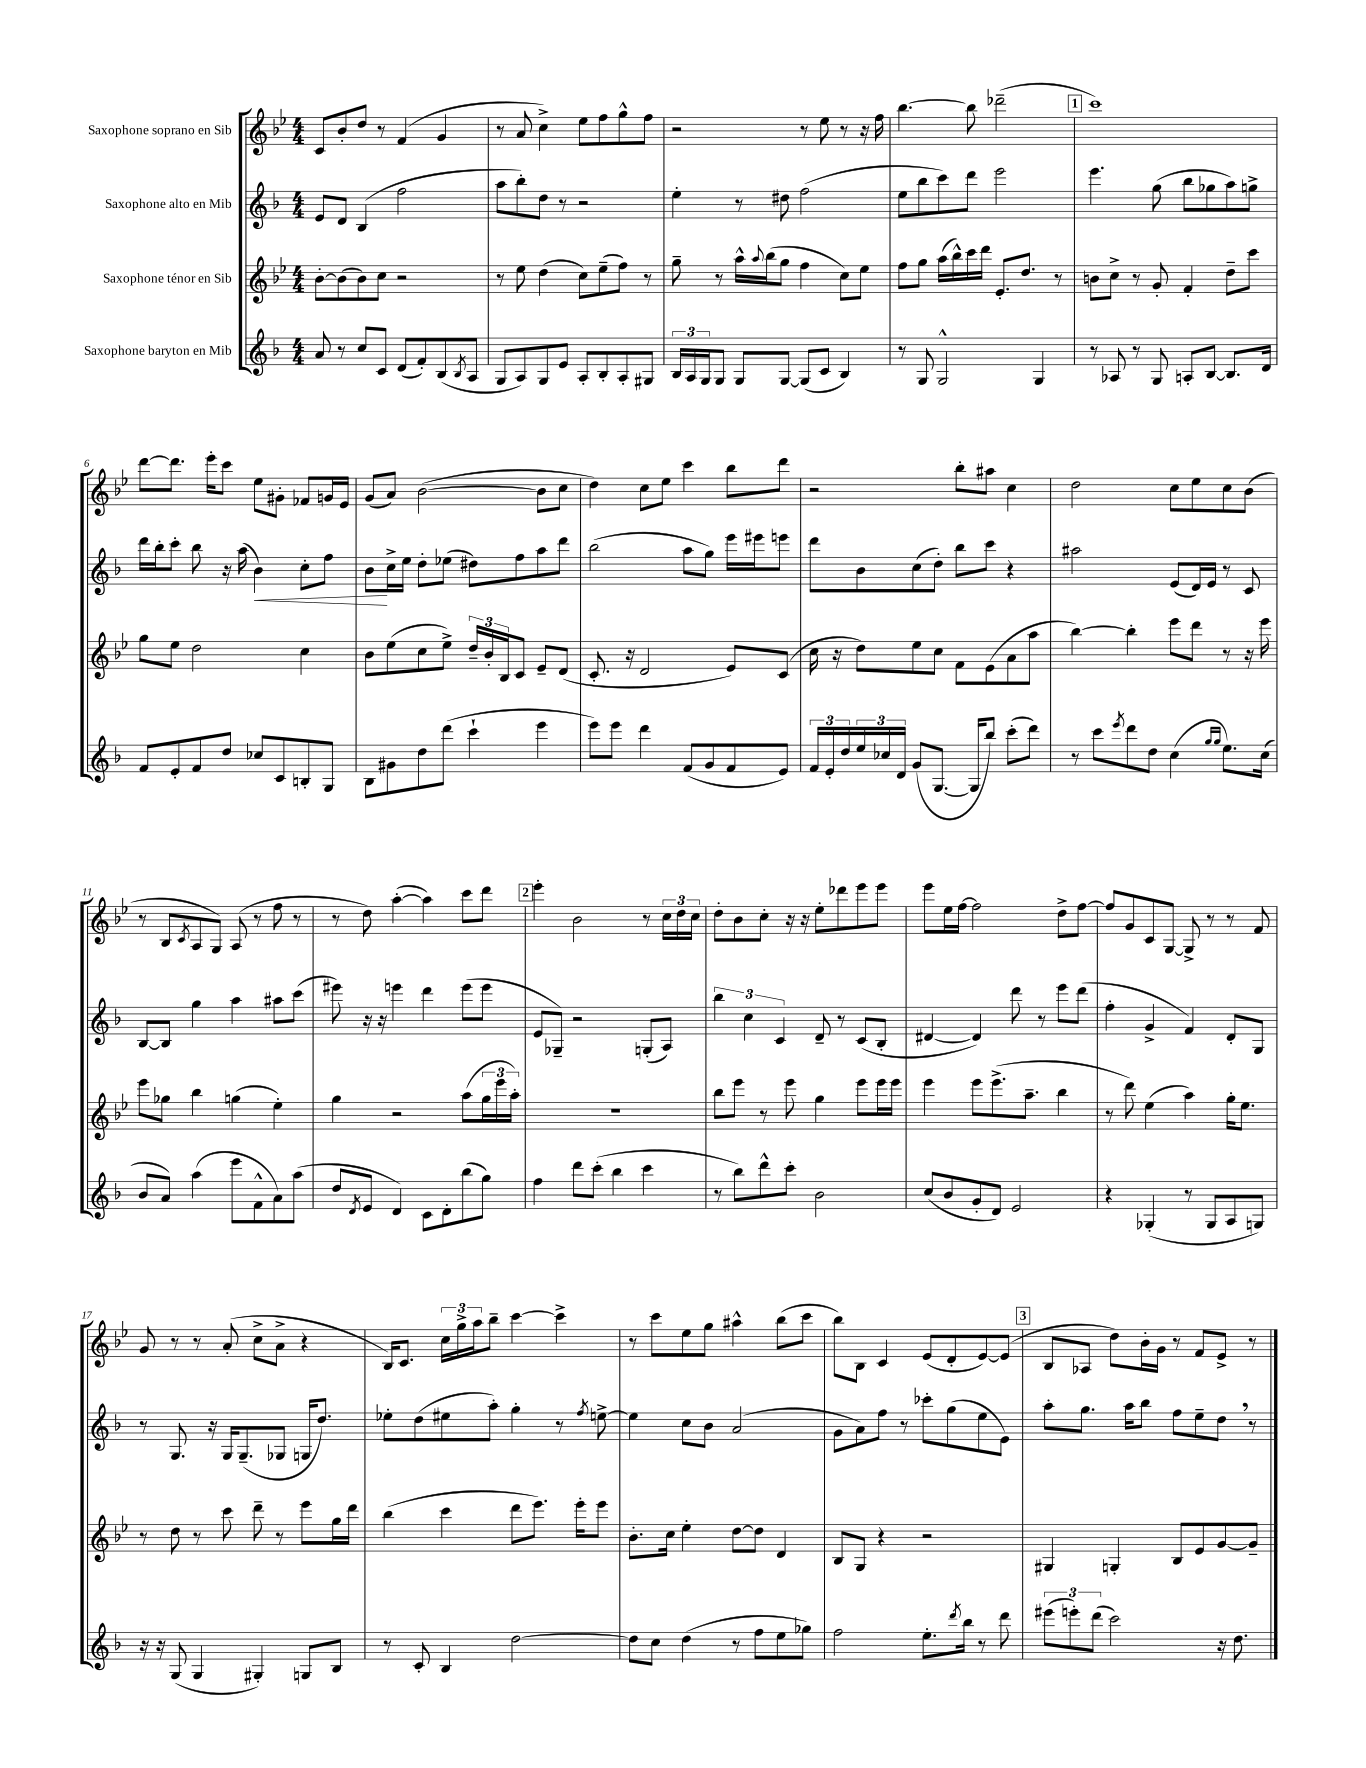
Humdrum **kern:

**kern	**kern	**kern	**dynam	**kern
*part4	*part3	*part2	*part2	*part1
*staff4	*staff3	*staff2	*staff2	*staff1
*I"Saxophone baryton en Mib	*I"Saxophone ténor en Sib	*I"Saxophone alto en Mib	*	*I"Saxophone soprano en Sib
*clefG2	*clefG2	*clefG2	*	*clefG2
*k[b-]	*k[b-e-]	*k[b-]	*	*k[b-e-]
*M4/4	*M4/4	*M4/4	*	*M4/4
=1	=1	=1	=1	=1
8a/	[8b-'\L	8e/L	.	8c/L
8r	(8b-\]	8d/J	.	8b-'/
8cc/L	8b-\)	(4B-/	.	8dd/J
8c/J	8cc\J	.	.	8r
(8d/L	2r	2ff\	.	(4f/
8f'/)	.	.	.	.
(8B-/	.	.	.	4g/
8qB-/	.	.	.	.
8A/J	.	.	.	.
=2	=2	=2	=2	=2
8G/L	8r	8aa\L	.	8r
8A/)	8ee-\	8bb-'\)	.	8a/
8G/	(4dd\	8dd\J	.	4cc^\)
8e/J	.	8r	.	.
8A'/L	8cc\L)	2r	.	8ee-\L
8B-'/	(8ee-~\	.	.	8ff\
8A'/	8ff\J)	.	.	8gg^^\
8G#X/J	8r	.	.	8ff\J
=3	=3	=3	=3	=3
24B-/LL	8gg~\	4ee'\	.	2r
24A/	.	.	.	.
24G/J	.	.	.	.
8G/J	8r	.	.	.
8G/L	16aa^^\LL	8r	.	.
.	8qqaa/	.	.	.
.	(16bb-\J	.	.	.
[8G/J	8gg\J	8dd#X\	.	.
(8G/L]	4ff\	(2ff\	.	8r
8c/J	.	.	.	8ee-\
4B-/)	8cc\L)	.	.	8r
.	8ee-\J	.	.	16r
.	.	.	.	16ff\
=4	=4	=4	=4	=4
8r	8ff\L	8ee\L	.	[4.bb-\
8G/	8gg\J	8bb-\	.	.
2G^^/	(16aa\LL	8ccc\)	.	.
.	16bb-^^\)	.	.	.
.	16ccc\	8ddd\J	.	8bb-\]
.	16ddd\JJ	.	.	.
.	8.e-'/L	2eee\	.	(2ddd-X~\
.	8.dd/J	.	.	.
4G/	.	.	.	.
.	8r	.	.	.
!!LO:REH:place=s1:t=1
=5	=5	=5	=5	=5
8r	8bn\L	4.eee\	.	1ccc)
8A-X/	8cc^\J	.	.	.
8r	8r	.	.	.
8G/	8g'/	(8gg\	.	.
8An'/L	4f'/	8bb-\L	.	.
[8B-/J	.	8gg-X\	.	.
8.B-/L]	8dd~\L	8aa\)	.	.
.	8ccc\J	8ggn^\J	.	.
16d/Jk	.	.	.	.
!!LO:LB:g=z
=6	=6	=6	=6	=6
8f/L	8gg\L	16ddd\LL	.	[8ddd\L
.	.	16bb-'\J	.	.
8e'/	8ee-\J	8ccc'\J	.	8.ddd\J]
8f/	2dd\	8bb-\	.	.
.	.	.	.	16eee-'\KL
8dd/J	.	16r	.	8ccc\J
.	.	(16aa\	.	.
!	!	!	!LO:HP:b	!
8cc-X/L	.	4b-\)	<	8ee-\L
8c/	.	.	.	8g#X'\J
8Bn'/	4cc\	8cc'\L	.	8f-X/L
8G/J	.	8ff\J	.	16gn/L
.	.	.	.	16e-/JJ
=7	=7	=7	=7	=7
8B-\L	8b-\L	8b-\L	.	(8g/L
8g#X\	(8ee-\	16cc^\L	[	8a/J)
.	.	16ee\JJ	.	.
8dd\	8cc\	8dd'\L	.	([2b-\
(8ddd\J	8ee-^\J)	(8ee-X\J	.	.
4ccc`\	24dd~/LL	8dd#X\L)	.	.
.	24b-'/	.	.	.
.	24B-/J	.	.	.
.	8c/J	8ff\	.	.
4eee\	8e-~/L	8aa\	.	8b-\L]
.	(8d/J	8ddd\J	.	8cc\J
=8	=8	=8	=8	=8
8eee\L)	8.c'/	(2bb-\	.	4dd\)
8eee\J	.	.	.	.
.	16r	.	.	.
4ddd\	2d/	.	.	8cc\L
.	.	.	.	8ee-\J
(8f/L	.	8aa\L	.	4ccc\
8g/	.	8gg\J)	.	.
8f/	8e-/L)	16eee\LL	.	8bb-\L
.	.	16eee#X\J	.	.
8e/J)	(8c/J	8eeen\J	.	8ddd\J
=9	=9	=9	=9	=9
24f/LL	16cc\	8ddd\L	.	2r
24e'/	.	.	.	.
.	16r	.	.	.
24dd/	.	.	.	.
24ee/	8dd\L)	8b-\	.	.
24cc-X/	.	.	.	.
24d/JJ	.	.	.	.
(8g/L	8ee-\	(8cc\	.	.
[8.G/J	8cc\J	8dd'\J)	.	.
.	8f\L	8bb-\L	.	8bb-'\L
16G/KL]	.	.	.	.
8bb-/J)	(8e-\	8ccc\J	.	8aa#X\J
(8ccc'\L	8a\	4r	.	4cc\
8ddd\J)	8aa\J	.	.	.
=10	=10	=10	=10	=10
8r	[4bb-\)	2aa#X\	.	2dd\
8ccc\L	.	.	.	.
8qeee/	.	.	.	.
8ddd\	4bb-'\]	.	.	.
8dd\J	.	.	.	.
(4cc\	8eee-\L	(8e/L	.	8cc\L
.	8ddd\J	16d/L)	.	8ee-\
.	.	16e/JJ	.	.
16qqgg/LL	.	.	.	.
16qqgg/JJ	.	.	.	.
8.ee\L)	8r	8r	.	8cc\
.	16r	8c/	.	(8b-\J
(16cc\Jk	16eee-\	.	.	.
!!LO:LB:g=z
=11	=11	=11	=11	=11
8b-/L	8eee-\L	[8B-/L	.	8r
8a/J)	8gg-X\J	8B-/J]	.	8B-/L
.	.	.	.	8qc/
(4aa\	4bb-\	4gg\	.	8A/
.	.	.	.	8G/J)
8eee\L	(4ggn\	4aa\	.	(8A/
8f^^\	.	.	.	8r
8a\)	4ee-'\)	8aa#X\L	.	8ff\
(8aa\J	.	(8ccc\J	.	8r
=12	=12	=12	=12	=12
8dd/L	4gg\	8eee#X\)	.	8r
8qd/	.	.	.	.
8e/J	.	16r	.	8dd\)
.	.	16r	.	.
4d/)	2r	4eeen\	.	([4aa'\
8c\L	.	4ddd\	.	4aa\])
8d'\	.	.	.	.
(8bb-\	(8aa\L	(8eee\L	.	8ccc\L
8gg\J)	24gg\L	8eee\J	.	8ddd\J
.	24eee-\	.	.	.
.	24aa'\JJ)	.	.	.
!!LO:REH:place=s1:t=2
=13	=13	=13	=13	=13
4ff\	1r	8e/L	.	4eee-'\
.	.	8G-X~/J)	.	.
8ddd\L	.	2r	.	2b-\
(8ccc'\J	.	.	.	.
4bb-\	.	.	.	.
4ccc\	.	(8Gn'/L	.	8r
.	.	8A/J)	.	24cc\LL
.	.	.	.	24dd\
.	.	.	.	24cc\JJ
=14	=14	=14	=14	=14
8r	8bb-\L	6bb-\	.	8dd'\L
8bb-\L)	8eee-\J	.	.	8b-\
.	.	6cc\	.	.
8ddd^^\	8r	.	.	8cc'\J
.	.	6c/	.	.
8ccc'\J	8eee-\	.	.	16r
.	.	.	.	16r
2b-\	4gg\	8d~/	.	8ee-'\L
.	.	8r	.	8ddd-X\
.	8eee-\L	(8c/L	.	8eee-\
.	16eee-\L	8B-'/J	.	8eee-\J
.	16eee-\JJ	.	.	.
=15	=15	=15	=15	=15
(8cc/L	4eee-\	[4d#X/	.	8eee-\L
8b-/	.	.	.	16ee-\L
.	.	.	.	[16ff\JJ
8g'/	8eee-\L	4d#/])	.	2ff\]
8d/J)	(8.eee-^\	.	.	.
2e/	.	8ddd\	.	.
.	8.aa~\J	.	.	.
.	.	8r	.	.
.	4bb-\	8eee\L	.	8dd^\L
.	.	(8ddd\J	.	[8ff\J
=16	=16	=16	=16	=16
4r	8r	4ff'\	.	8ff/L]
.	8ddd\)	.	.	8g/
(4G-X'/	(4ee-\	4g^/	.	8c/
.	.	.	.	[8G/J
8r	4aa\)	4f/)	.	8G^/]
8G-/L	.	.	.	8r
8A/	16gg'\KL	8d'/L	.	8r
.	8.ee-\J	.	.	.
8Gn/J)	.	8G/J	.	8f/
!!LO:LB:g=z
=17	=17	=17	=17	=17
16r	8r	8r	.	8g/
16r	.	.	.	.
(8G/	8dd\	8.G/	.	8r
4G/	8r	.	.	8r
.	.	16r	.	.
.	8ccc\	16G/KL	.	(8a'/
.	.	(8.G~/	.	.
4G#X'/)	8ddd~\	.	.	8cc^\L
.	8r	8G-X/J	.	8a^\J
8Gn/L	8eee-\L	16Gn/KL	.	4r
.	.	8.dd/J)	.	.
8B-/J	16gg\L	.	.	.
.	16ddd\JJ	.	.	.
=18	=18	=18	=18	=18
8r	(4bb-\	8ee-X'\L	.	16B-/KL)
.	.	.	.	8.c/J
8c'/	.	(8dd\	.	.
4B-/	4ccc\	8ee#X\	.	24cc\LL
.	.	.	.	24gg^\
.	.	.	.	24aa\J
.	.	8aa'\J)	.	8bb-~\J
[2dd\	8ddd\L	4gg'\	.	[4ccc\
.	8.eee-\J)	.	.	.
.	.	8r	.	4ccc^\]
.	16eee-'\KL	.	.	.
.	.	8qff/	.	.
.	8eee-\J	[8een^\	.	.
=19	=19	=19	=19	=19
8dd\L]	8.b-'\L	4ee\]	.	8r
8cc\J	.	.	.	8ccc\L
.	16cc\Jk	.	.	.
(4dd\	4ee-'\	8cc\L	.	8ee-\
.	.	8b-\J	.	8gg\J
8r	[8dd\L	(2a/	.	4aa#X^^\
8ff\L	8dd\J]	.	.	.
8ee\	4d/	.	.	(8bb-\L
8gg-X\J)	.	.	.	8ccc\J
=20	=20	=20	=20	=20
2ff\	8B-/L	8g\L	.	8bb-\L)
.	8G/J	8a\)	.	8B-\J
.	4r	8ff\J	.	4c/
.	.	8r	.	.
8.ee'\L	2r	8ccc-X'\L	.	(8e-/L
.	.	(8gg\	.	8d'/
8qddd/	.	.	.	.
16bb-\Jk	.	.	.	.
8r	.	8ee\	.	[8e-/)
8ddd\	.	8e\J)	.	(8e-/J]
!!LO:REH:place=s1:t=3
=21	=21	=21	=21	=21
(12eee#X\L	4G#X/	8aa'\L	.	8B-/L
12eeen'\)	.	.	.	.
.	.	8.gg\J	.	8A-X/J
(12ddd\J	.	.	.	.
2ccc\)	4Gn'/	.	.	8dd\L)
.	.	16aa\KL	.	.
.	.	8bb-\J	.	16b-'\L
.	.	.	.	16g\JJ
.	8B-/L	8ff\L	.	8r
.	8e-/	8ee~\	.	8f/L
16r	[8g/	8dd,\J	.	8e-^/J
8.dd\	.	.	.	.
.	8g~/J]	8r	.	8r
==	==	==	==	==
*-	*-	*-	*-	*-
